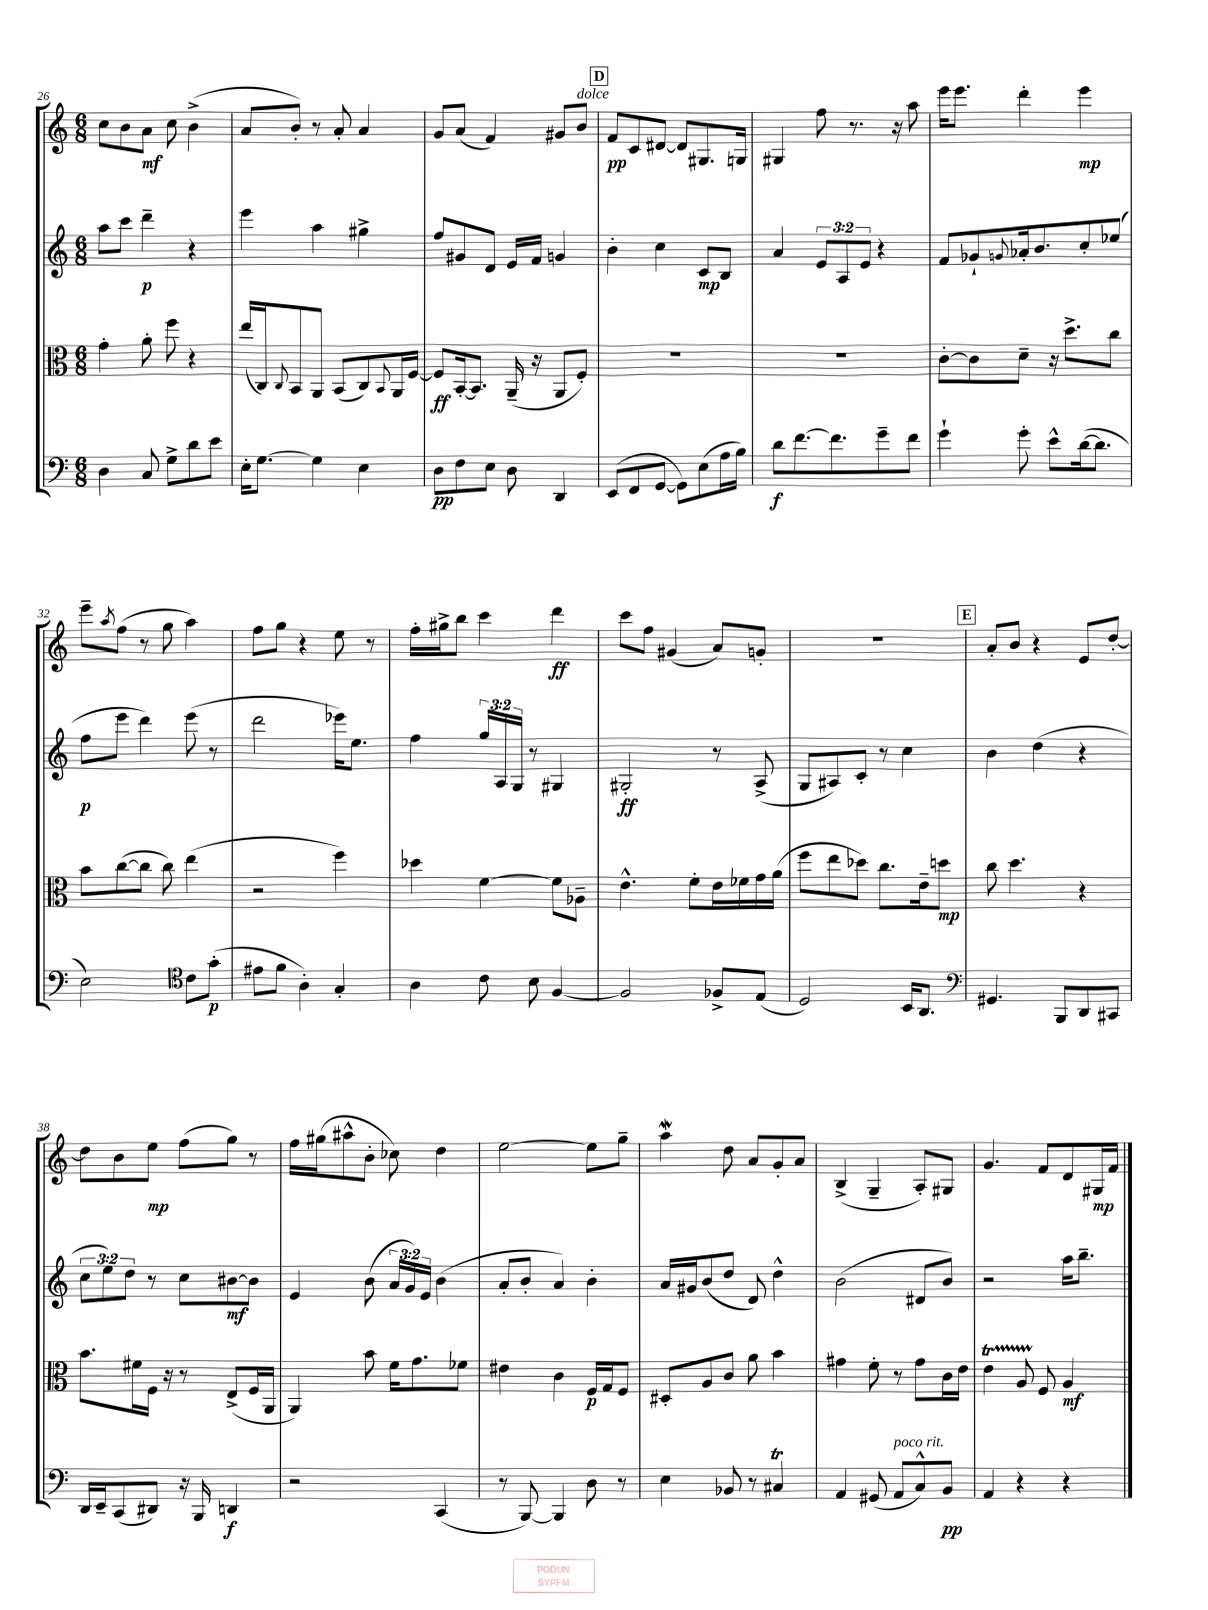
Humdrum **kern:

**kern	**dynam	**kern	**dynam	**kern	**dynam	**kern	**dynam
*part4	*part4	*part3	*part3	*part2	*part2	*part1	*part1
*staff4	*staff4	*staff3	*staff3	*staff2	*staff2	*staff1	*staff1
*clefF4	*	*clefC3	*	*clefG2	*	*clefG2	*
*k[]	*	*k[]	*	*k[]	*	*k[]	*
*M6/8	*	*M6/8	*	*M6/8	*	*M6/8	*
=26	=26	=26	=26	=26	=26	=26	=26
4D\	.	4g'\	.	8aa\L	.	8cc\L	.
.	.	.	.	8ccc\J	.	8b\	.
8C/	.	8a'\	.	4ddd~\	p	8a\J	mf
8G^\L	.	8ff\	.	.	.	8cc\	.
8d\	.	4r	.	4r	.	(4b^\	.
8e\J	.	.	.	.	.	.	.
=27	=27	=27	=27	=27	=27	=27	=27
16E'\KL	.	(16ee/LL	.	4eee\	.	8a/L	.
[8.G\J	.	16C/J)	.	.	.	.	.
.	.	8qqC/	.	.	.	.	.
.	.	8BB/	.	.	.	8b'/J)	.
4G\]	.	8AA/J	.	4aa\	.	8r	.
.	.	(8BB/L	.	.	.	8a'/	.
4E\	.	8C/)	.	4gg#X^\	.	4a/	.
.	.	8qqBB/	.	.	.	.	.
.	.	16AA/L	.	.	.	.	.
.	.	[16F/JJ	.	.	.	.	.
=28	=28	=28	=28	=28	=28	=28	=28
8D\L	pp	8F/L]	ff	8ff/L	.	8g/L	.
8F\	.	[16BB'/k	.	8g#X/	.	(8a/J	.
.	.	8.BB/J]	.	.	.	.	.
8E\J	.	.	.	8d/J	.	4f/)	.
8D\	.	(16AA~/	.	16e/LL	.	.	.
.	.	16r	.	16f/JJ	.	.	.
4DD/	.	8AA/L	.	4gn/	.	8g#X/L	.
!	!	!	!	!	!	!LO:TX:a:i:t=dolce	!
.	.	8F'/J)	.	.	.	8b/J	.
!!LO:REH:place=s1:t=D
=29	=29	=29	=29	=29	=29	=29	=29
(8EE/L	.	2.r	.	4b'\	.	8f/L	pp
8FF/	.	.	.	.	.	8c/	.
[8GG/J	.	.	.	4cc\	.	[8d#X/J	.
8GG\L])	.	.	.	.	.	8d#/L]	.
(8E\	.	.	.	8c/L	mp	8.G#X/	.
16A\L	.	.	.	8B/J	.	.	.
16B\JJ)	.	.	.	.	.	16Gn/Jk	.
=30	=30	=30	=30	=30	=30	=30	=30
8d\L	f	2.r	.	4a/	.	4G#X/	.
[8.f\	.	.	.	.	.	.	.
.	.	.	.	12e/L	.	8ff\	.
8.f\]	.	.	.	.	.	.	.
.	.	.	.	12A/	.	.	.
.	.	.	.	.	.	8.r	.
.	.	.	.	12e/J	.	.	.
8g~\	.	.	.	4r	.	.	.
.	.	.	.	.	.	16r	.
8f\J	.	.	.	.	.	8aa\	.
=31	=31	=31	=31	=31	=31	=31	=31
4g`\	.	[8c'\L	.	8f/L	.	16eee\KL	.
.	.	.	.	.	.	8.eee\J	.
.	.	8c\]	.	8g-X`/	.	.	.
.	.	.	.	8qqgn/	.	.	.
8g'\	.	8d~\J	.	16a-X'/k	.	4ddd'\	.
.	.	.	.	8.b/	.	.	.
8e^^\L	.	16r	.	.	.	.	.
.	.	8.dd^\L	.	.	.	.	.
([16d\k	.	.	.	8cc'/	.	4eee\	mp
8.d\J]	.	.	.	.	.	.	.
.	.	8cc\J	.	(8ee-X/J	.	.	.
!!LO:LB:g=z
=32	=32	=32	=32	=32	=32	=32	=32
2E\)	.	8b\L	.	8ff\L	p	8eee~\L	.
.	.	.	.	.	.	8qaa/	.
.	.	([8cc\	.	8eee\J	.	(8ff\J	.
.	.	8cc\J]	.	4ddd\)	.	8r	.
.	.	8cc\)	.	.	.	8gg\	.
*clefC4	*	*	*	*	*	*	*
8c\L	.	(4ee\	.	(8eee\	.	4aa\)	.
(8g'\J	p	.	.	8r	.	.	.
=33	=33	=33	=33	=33	=33	=33	=33
8e#X\L	.	2r	.	2ddd\	.	8ff\L	.
8f\J	.	.	.	.	.	8gg\J	.
4A'\)	.	.	.	.	.	4r	.
4G'/	.	4ff\)	.	16eee-X\KL)	.	8ee\	.
.	.	.	.	8.ee\J	.	.	.
.	.	.	.	.	.	8r	.
=34	=34	=34	=34	=34	=34	=34	=34
4A\	.	4dd-X\	.	4ff\	.	16ff'\LL	.
.	.	.	.	.	.	16gg#X^\J	.
.	.	.	.	.	.	8bb\J	.
8c\	.	[4f\	.	24gg/LL	.	4ccc\	.
.	.	.	.	24A/	.	.	.
.	.	.	.	24G/JJ	.	.	.
8B\	.	.	.	8r	.	.	.
[4F/	.	8f\L]	.	4G#X/	.	4ddd\	ff
.	.	8A-X~\J	.	.	.	.	.
=35	=35	=35	=35	=35	=35	=35	=35
2F/]	.	4.e^^\	.	2G#X'/	ff	8ccc\L	.
.	.	.	.	.	.	8ff\J	.
.	.	.	.	.	.	(4g#X/	.
.	.	8f'\L	.	.	.	.	.
8F-X^/L	.	16e\L	.	8r	.	8a/L)	.
.	.	16f-X\	.	.	.	.	.
(8E/J	.	16g\	.	(8A^/	.	8gn'/J	.
.	.	(16a\JJ	.	.	.	.	.
=36	=36	=36	=36	=36	=36	=36	=36
2D/)	.	8ff\L	.	8G/L	.	2.r	.
.	.	8ee\	.	8A#X/)	.	.	.
.	.	8dd-X\J)	.	8c'/J	.	.	.
.	.	8.cc\L	.	8r	.	.	.
16BB/KL	.	.	.	4cc\	.	.	.
8.AA/J	.	16e~\k	.	.	.	.	.
.	.	8ddn\J	mp	.	.	.	.
!!LO:REH:place=s1:t=E
=37	=37	=37	=37	=37	=37	=37	=37
*clefF4	*	*	*	*	*	*	*
4.GG#X/	.	8cc\	.	4b\	.	8a'/L	.
.	.	4.dd\	.	.	.	8b/J	.
.	.	.	.	(4dd\	.	4r	.
8BBB/L	.	.	.	.	.	.	.
8DD/	.	4r	.	4r	.	8e/L	.
8CC#X/J	.	.	.	.	.	[8dd'/J	.
!!LO:LB:g=z
=38	=38	=38	=38	=38	=38	=38	=38
16DD/LL	.	8.b\L	.	12cc\L	.	8dd\L]	.
16EE~/J	.	.	.	.	.	.	.
.	.	.	.	12ee\)	.	.	.
(8CC/	.	.	.	.	.	8b\	.
.	.	.	.	12dd\J	.	.	.
.	.	16f#X\L	.	.	.	.	.
8DD#X/J)	.	16F\JJ	.	8r	.	8ee\J	mp
.	.	16r	.	.	.	.	.
16r	.	8r	.	8cc\L	.	(8ff\L	.
16BBB/	.	.	.	.	.	.	.
4DDn/	f	(8E^/L	.	[8b#X\	mf	8gg\J)	.
.	.	16F/L	.	8b#\J]	.	8r	.
.	.	16AA/JJ	.	.	.	.	.
=39	=39	=39	=39	=39	=39	=39	=39
2r	.	4AA/)	.	4e/	.	16ff\LL	.
.	.	.	.	.	.	(16gg#X\J	.
.	.	.	.	.	.	8aa#X^^\	.
.	.	8b\	.	(8b\	.	8b'\J	.
.	.	16f\KL	.	24a/LL	.	8cc-X\)	.
.	.	.	.	24g/)	.	.	.
.	.	8.g\	.	.	.	.	.
.	.	.	.	24e/JJ	.	.	.
(4CC/	.	.	.	(4b\	.	4dd\	.
.	.	8f-X\J	.	.	.	.	.
=40	=40	=40	=40	=40	=40	=40	=40
8r	.	4e#X\	.	8a'/L	.	[2ee\	.
[8BBB/)	.	.	.	8b'/J	.	.	.
4BBB/]	.	4c\	.	4a/)	.	.	.
8D\	.	16F/LL	p	4b'\	.	8ee\L]	.
.	.	16G/J	.	.	.	.	.
8r	.	8F/J	.	.	.	8gg~\J	.
=41	=41	=41	=41	=41	=41	=41	=41
4E\	.	8D#X'/L	.	16a/LL	.	4aaW\	.
.	.	.	.	16g#X/J	.	.	.
.	.	8A/	.	(8b/	.	.	.
8BB-X/	.	8c/J	.	8dd/J	.	8dd\	.
8r	.	8a\	.	8d/)	.	8a/L	.
4C#Xt/	.	4b\	.	4dd^^\	.	8g'/	.
.	.	.	.	.	.	8a/J	.
=42	=42	=42	=42	=42	=42	=42	=42
4AA/	.	4g#X\	.	(2b\	.	(4B^/	.
(8GG#X/	.	8f'\	.	.	.	4G~/	.
!LO:TX:a:i:t=poco rit.	!	!	!	!	!	!	!
8AA/L	.	8r	.	.	.	.	.
8C^^/)	.	8g#\L	.	8d#X/L	.	8A'/L)	.
8BB/J	pp	16c\L	.	8b/J)	.	8G#X/J	.
.	.	16e\JJ	.	.	.	.	.
=43	=43	=43	=43	=43	=43	=43	=43
4AA/	.	4et\	.	2r	.	4.g/	.
4r	.	8ATTT/	.	.	.	.	.
.	.	8F/	.	.	.	8f/L	.
4r	.	4A/	mf	16aa\KL	.	8d/	.
.	.	.	.	8.bb~\J	.	.	.
.	.	.	.	.	.	16G#X/L	mp
.	.	.	.	.	.	16f/JJ	.
==	==	==	==	==	==	==	==
*-	*-	*-	*-	*-	*-	*-	*-
